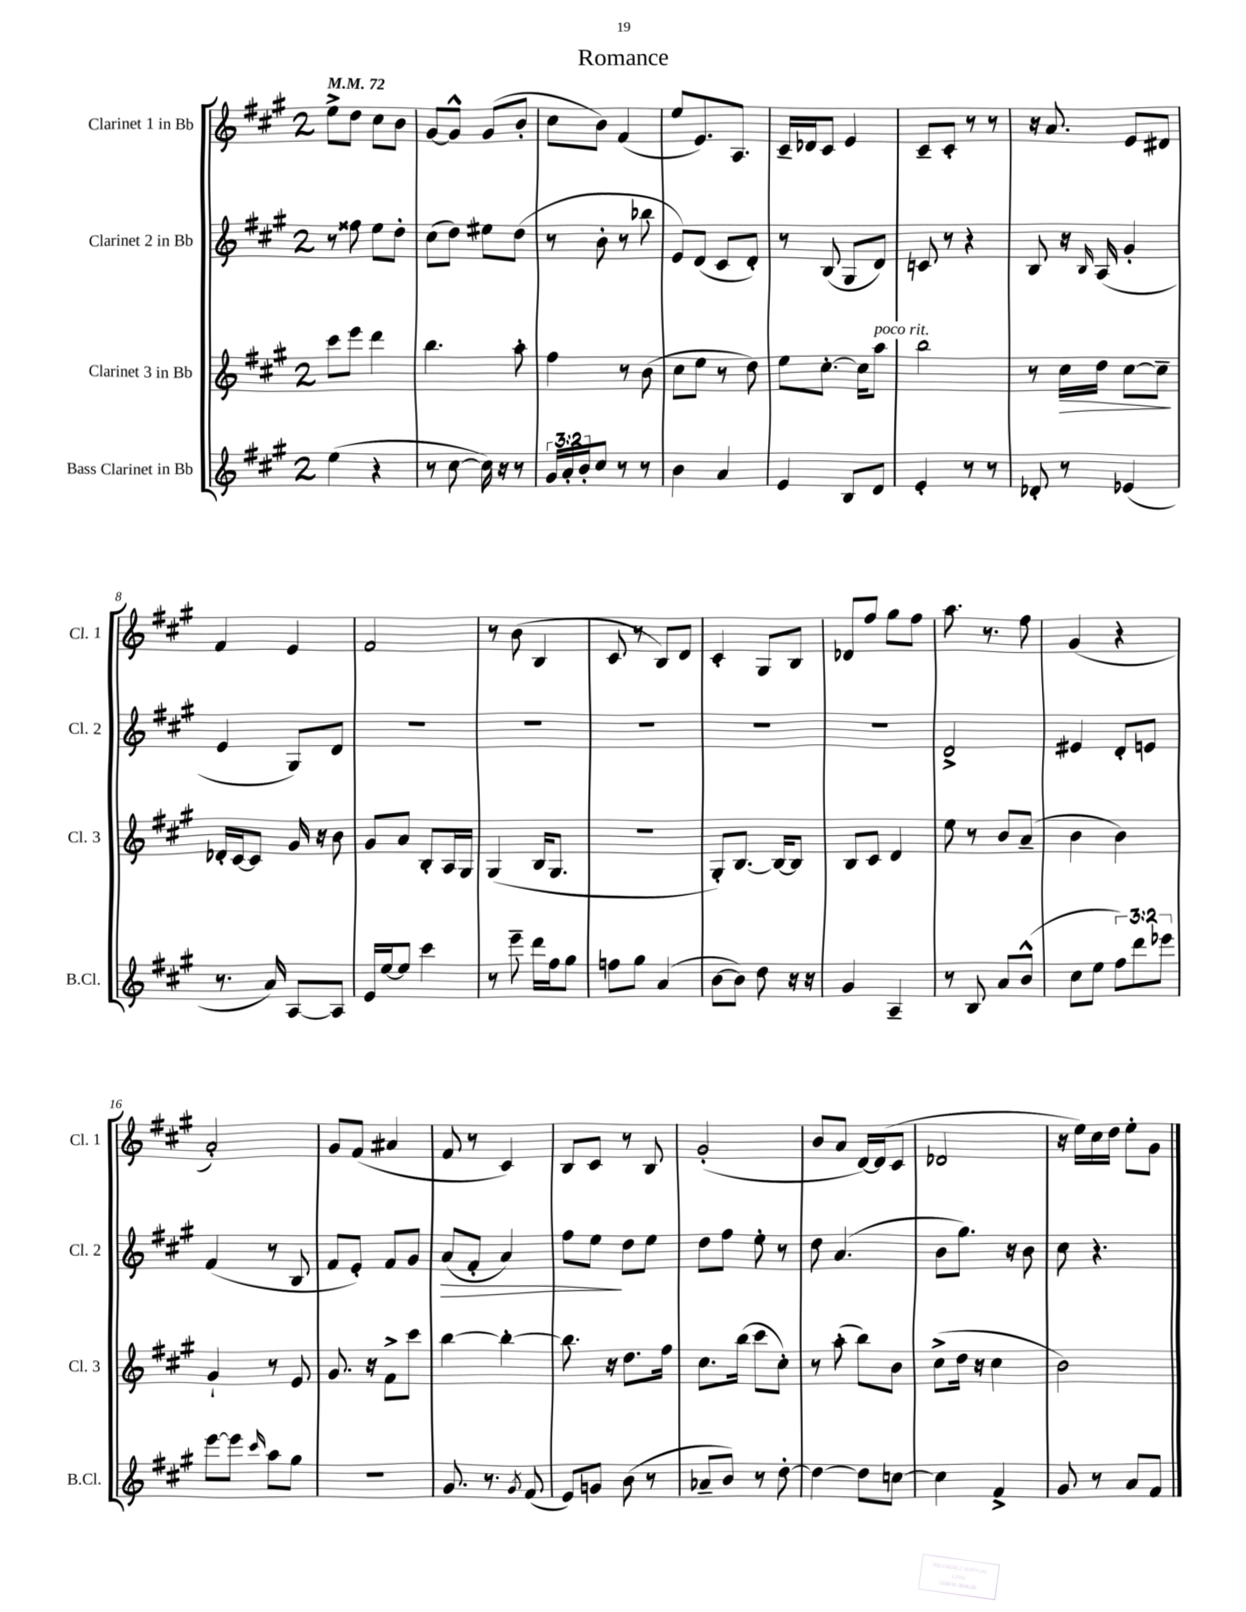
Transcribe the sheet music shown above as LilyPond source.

\header { title = "Romance" }
<<
\new StaffGroup <<
\new Staff = "s0" \with { instrumentName = "Clarinet 1 in Bb" shortInstrumentName = "Cl. 1" } {
    \clef treble \key a \major \once \override Staff.TimeSignature.style = #'single-digit \time 2/4 \tempo 4 = 72
    e''8-> d''8 cis''8 b'8 |
    gis'8~ gis'8-^ gis'8( b'8-. |
    cis''8 b'8) fis'4( |
    e''8 e'8.) a8. |
    cis'16-- des'16 cis'8 e'4 |
    cis'8-- cis'8-. r8 r8 |
    r16 a'8. e'8 dis'8 |
    fis'4 e'4 |
    fis'2 |
    r8 b'8( b4 |
    cis'8 r8 b8) d'8 |
    cis'4-. gis8 b8 |
    des'8 fis''8 gis''8 fis''8 |
    a''8. r8. fis''8 |
    gis'4( r4 |
    a'2-.) |
    gis'8 fis'8( ais'4 |
    fis'8 r8 cis'4) |
    b8 cis'8 r8 b8 |
    gis'2-.( |
    b'8 a'8 d'16~) d'16( cis'8 |
    des'2 |
    r16 e''16) cis''16 d''16 e''8-. gis'8 \bar "|." |
}
\new Staff = "s1" \with { instrumentName = "Clarinet 2 in Bb" shortInstrumentName = "Cl. 2" } {
    \clef treble \key a \major \once \override Staff.TimeSignature.style = #'single-digit \time 2/4
    r8 fisis''8 e''8 d''8-. |
    cis''8( d''8) eis''8 d''8( |
    r8 b'8-. r8 bes''8 |
    e'8) d'8( cis'8 d'8-.) |
    r8 b8( gis8 d'8) |
    c'8 r8 r4 |
    b8 r16 \grace { b16 } a16( gis'4-. |
    e'4 gis8) d'8 |
    R2 |
    R2 |
    R2 |
    R2 |
    R2 |
    d'2-> |
    eis'4 d'8-. e'8 |
    fis'4( r8 b8 |
    fis'8 e'8-.) fis'8 gis'8 |
    a'8\>( fis'8-. a'4) |
    fis''8 e''8\! d''8 e''8 |
    d''8 fis''8 e''8-. r8 |
    d''8 a'4.( |
    b'8 gis''8.) r16 b'8 |
    cis''8 r4. \bar "|." |
}
\new Staff = "s2" \with { instrumentName = "Clarinet 3 in Bb" shortInstrumentName = "Cl. 3" } {
    \clef treble \key a \major \once \override Staff.TimeSignature.style = #'single-digit \time 2/4
    cis'''8 e'''8 d'''4 |
    b''4. a''8-. |
    fis''4 r8 b'8( |
    cis''8 e''8 r8 d''8) |
    e''8 cis''8.~-. cis''16 a''8^\markup { \italic "poco rit." } |
    b''2 |
    r8 cis''16\> d''16 cis''8~ cis''8--\! |
    des'16-. cis'16~ cis'8 gis'16 r16 b'8 |
    gis'8 a'8 b8-. a16 gis16 |
    gis4( b16 gis8. |
    R2 |
    gis8-.) b8.~ b16~ b8 |
    b8 cis'8 d'4 |
    e''8 r8 b'8 a'8--( |
    b'4 b'4) |
    gis'4-! r8 e'8 |
    gis'8. r16 fis'8-> cis'''8 |
    b''4~ b''4~-. |
    b''8. r16 d''8. fis''16 |
    cis''8. b''16( cis'''8 cis''8-.) |
    r8 a''8-.( b''8) b'8 |
    cis''8->( d''16 r16 cis''4 |
    b'2) \bar "|." |
}
\new Staff = "s3" \with { instrumentName = "Bass Clarinet in Bb" shortInstrumentName = "B.Cl." } {
    \clef treble \key a \major \once \override Staff.TimeSignature.style = #'single-digit \time 2/4 \override Staff.TupletNumber.text = #tuplet-number::calc-fraction-text
    e''4( r4 |
    r8 cis''8~ cis''16) r16 r8 |
    \tuplet 3/2 { gis'16 a'16-. b'16-. } cis''8 r8 r8 |
    b'4 a'4 |
    e'4 b8 d'8 |
    e'4-. r8 r8 |
    des'8-. r8 ees'4( |
    r8. a'16) a8~ a8 |
    e'16 e''16~ e''8 cis'''4 |
    r8 e'''8-- d'''16 fis''16 gis''8 |
    f''8 gis''8 a'4( |
    b'8~ b'8) d''8 r16 r16 |
    gis'4 a4-- |
    r8 b8 a'8 b'8-^( |
    cis''8 e''8 \tuplet 3/2 { fis''8) d'''8 ees'''8 } |
    e'''8~ e'''8 \grace { cis'''16 } a''8 gis''8 |
    r2 |
    gis'8. r8. \acciaccatura { gis'8 } fis'8( |
    e'8) g'8 b'8( r8 |
    aes'8-- b'8) r8 d''8~-. |
    d''4~ d''8 c''8~ |
    c''4 fis'4-> |
    gis'8 r8 a'8 fis'8 \bar "|." |
}
>>
>>
